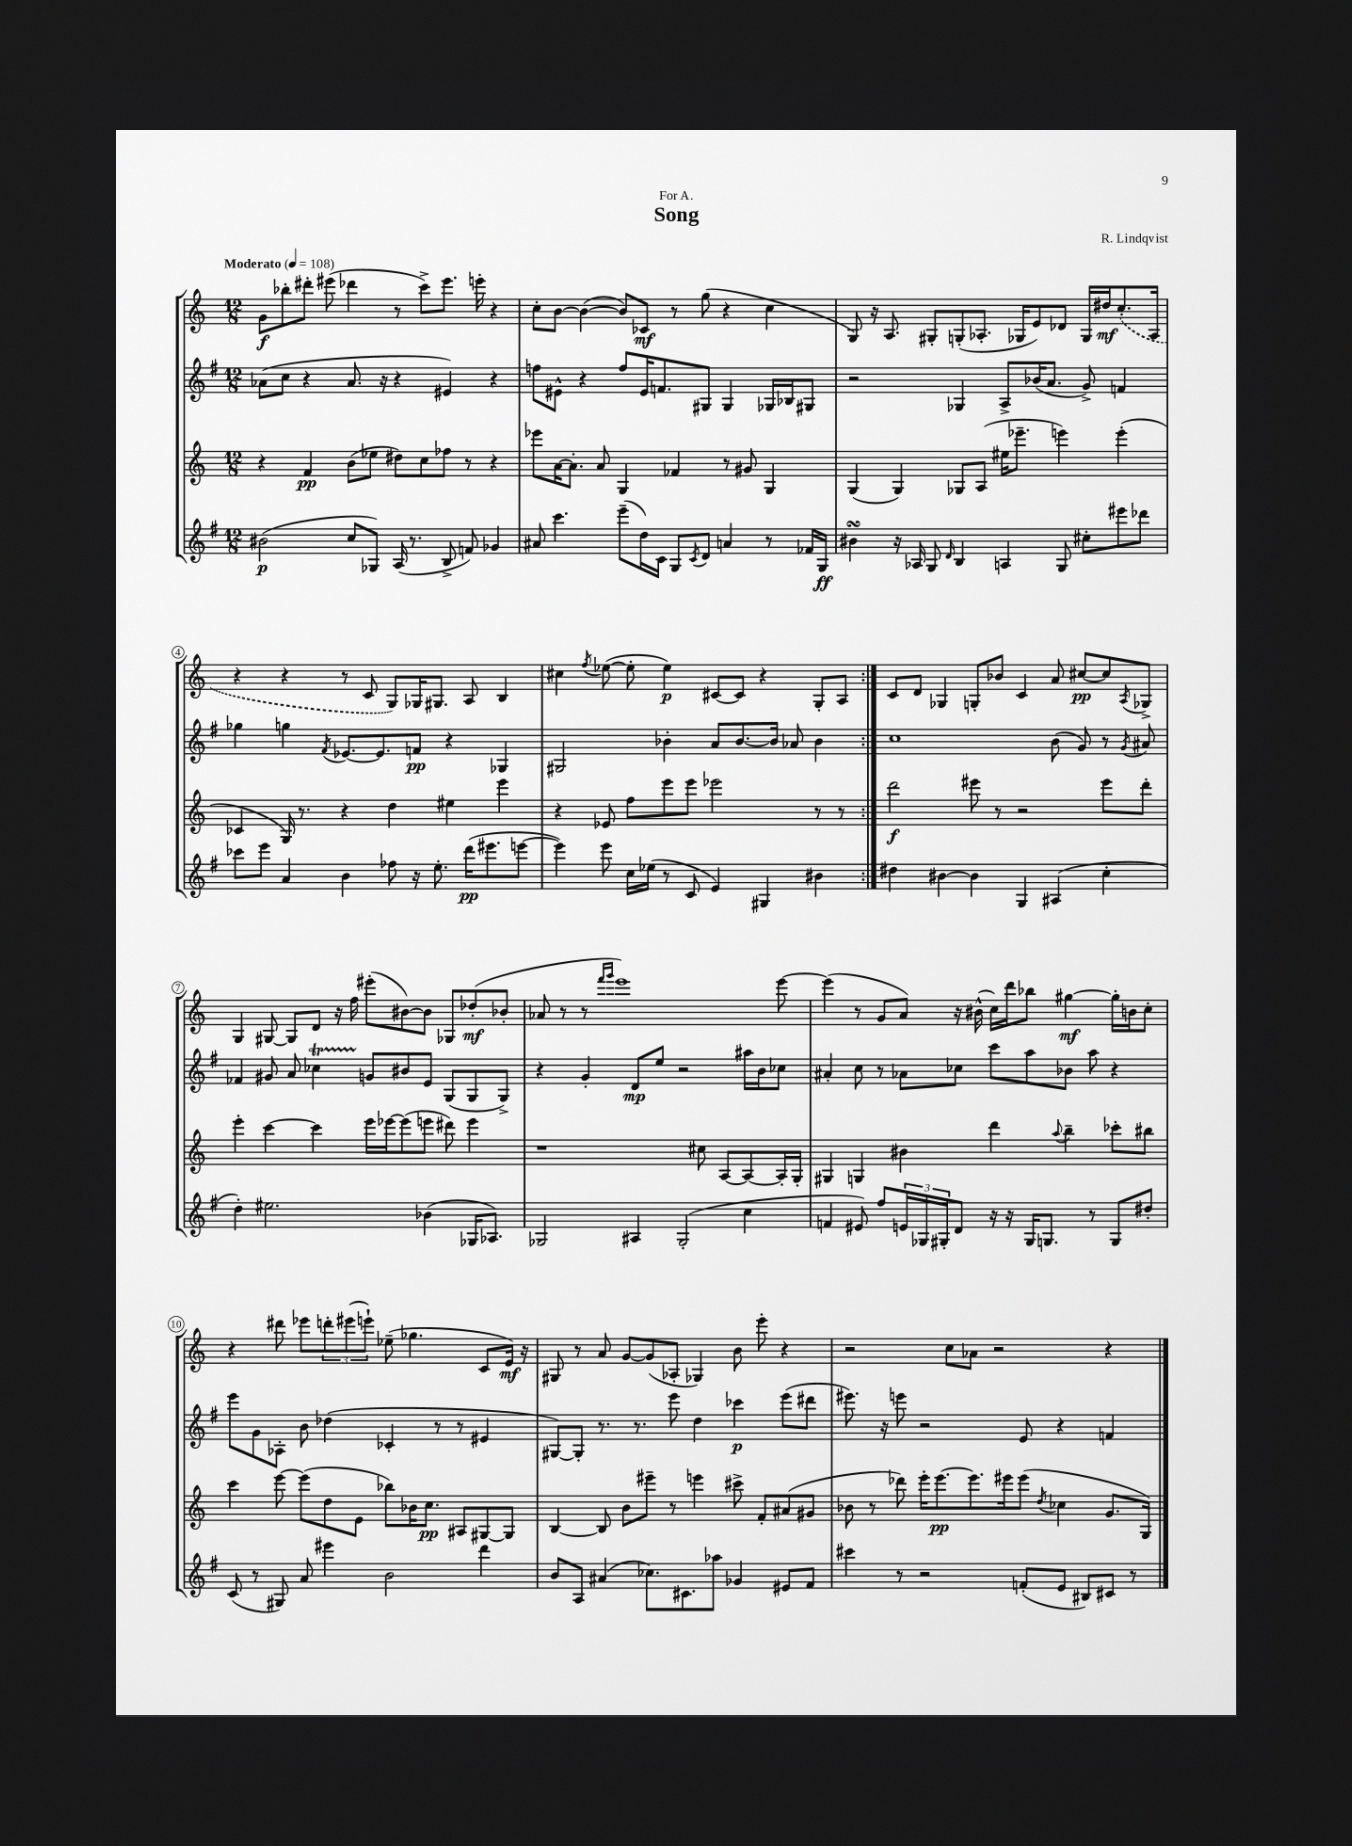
\header { title = "Song" composer = "R. Lindqvist" dedication = "For A." }
<<
\new StaffGroup <<
\new Staff = "s0" {
    \clef treble \key c \major \numericTimeSignature \time 12/8 \tempo "Moderato" 4 = 108
    \repeat volta 2 { g'8\f bes''8-. dis'''8-. eis'''8( des'''4 r8 c'''8->) eis'''8. e'''16-. r4 |
    c''8-. b'8~ b'4~( b'8) ces'8\mf r8 g''8( r4 c''4 |
    g8) r16 a8. gis8-. g8-.( aes8.-. ges16 e'8) des'8 ges16 dis''16\mf \once \slurDashed c''8.-.( aes16 |
    r4 r4 r8 c'8 g8) ges16 gis8. a8 b4 |
    cis''4 \acciaccatura { f''8 } ees''8~( ees''8-. ees''4\p) cis'8~ cis'8 r4 g8-. a8 | }
    c'8 d'8 ges4 g8-. bes'8 c'4 a'8 cis''8~\pp cis''8 \acciaccatura { a8 } ges8-> |
    g4 gis8~ gis8 d'8 r16 f''16 eis'''8-.( bis'8~) bis'8 ges8 des''8-.\mf( bes'8-. |
    aes'8 r8 r8 \grace { f'''16 g'''16 } e'''1) e'''8~ |
    e'''4( r8 g'8 a'8) r16 bis'16-^( c''16) d'''16 bes''8 gis''4~\mf gis''16-. b'16 c''8-. |
    r4 dis'''8 ees'''8 \tuplet 3/2 { d'''8-. eis'''8( e'''8-!) } ees''8--( ges''4. c'8 e'16\mf) r16 |
    gis8 r8 a'8 g'8~ g'8( aes8-. ges4) b'8 e'''8-. r4 |
    r2 c''8 aes'8 r2 r4 \bar "|." |
}
\new Staff = "s1" {
    \clef treble \key g \major \numericTimeSignature \time 12/8
    \repeat volta 2 { aes'8( c''8 r4 aes'8. r16 r4 eis'4) r4 |
    f''8 eis'8-^ r4 f''8 eis'16 f'8. gis8 gis4 ges16 bes16 gis8 |
    r2 ges4 a8-> bes'16( a'8. g'8->) f'4 |
    ges''4 g''4 \acciaccatura { fis'8 } ees'8.~ ees'8. f'8\pp r4 ges4 |
    gis2 bes'4-. a'8 bes'8.~ bes'16 aes'8 bes'4 | }
    c''1 b'8( g'8) r8 \acciaccatura { g'8 } ais'8 |
    fes'4 gis'8 a'8 ces''4\startTrillSpan g'8\stopTrillSpan bis'8 e'8 g8( g8 g8->) |
    r4 g'4-. d'8\mp e''8 r2 ais''16 b'16 ces''8 |
    ais'4-. c''8 r8 aes'8 ces''8 c'''8 a''8 bes'8 a''8 r4 |
    e'''8 g'8 aes8-. b'8 des''4( ces'4-. r8 r8 eis'4 |
    gis8~) gis8-. r8. r8. e'''8 d''4 ces'''4\p e'''8( dis'''8 |
    eis'''8.) r16 e'''8 r2 e'8 r4 f'4 \bar "|." |
}
\new Staff = "s2" {
    \clef treble \key c \major \numericTimeSignature \time 12/8
    \repeat volta 2 { r4 f'4\pp b'8( ees''8 dis''8) c''8 fes''8 r8 r4 |
    ees'''8 a'16~ a'8.-. a'8 g4 fes'4 r8 gis'8 g4 |
    g4( g4) ges8 a8( eis''16 ees'''8.-- e'''4) e'''4-.( |
    ces'4 g16) r8. r4 d''4 eis''4 e'''4 |
    r4 ees'8 f''8 e'''8 e'''8 ees'''2 r8 r8 | }
    d'''2\f eis'''8 r8 r2 eis'''8 d'''8-. |
    e'''4-. c'''4~ c'''4 e'''16 ees'''16~ ees'''8( e'''8 dis'''8) e'''4 |
    r1 cis''8 a8~ a8~ a16-. g16-. |
    gis4 g4 bis'4 d'''4 \appoggiatura { a''8 } b''4-- ces'''8-. bis''8 |
    c'''4 e'''8~ e'''8( d''8 e'8 bes''8) bes'16 c''8.\pp ais8 gis8~ gis8 |
    b4~ b8 b'8 eis'''8-- r8 e'''4 cis'''8-> f'8-. ais'8( gis'8 |
    bes'8 r8 des'''8) e'''16-. e'''8.~\pp e'''8. eis'''16 eis'''8( \acciaccatura { d''8 } ces''4 g'8. g16) \bar "|." |
}
\new Staff = "s3" {
    \clef treble \key g \major \numericTimeSignature \time 12/8
    \repeat volta 2 { bis'2\p( c''8 ges8) a16( r8. b8-> f'8) ges'4 |
    ais'8 c'''4. e'''8--( d''16) c'16 g8 \acciaccatura { c'8 } d'8 a'4 r8 fes'16 g16\ff |
    bis'4\turn r16 aes16 g8 \grace { d'16 } b4 a4 g8 cis''8-. eis'''8 des'''8 |
    ces'''8 e'''8 a'4 b'4 fes''8 r16 e''8.-. d'''16\pp( eis'''8. e'''8~ |
    e'''4) e'''8 c''16 ees''16( r8 c'8 e'4) gis4 bis'4 | }
    dis''4 bis'4~ bis'4 g4 ais4( c''4-. |
    d''4-.) eis''2. bes'4( ges16 aes8.) |
    ges2 ais4 ges2-.( c''4 |
    f'4 eis'8) fis''8 \tuplet 3/2 { e'16 ges16 gis16-. } d'8 r16 r16 gis16 g8. r8 g8 dis''8-. |
    c'8( r8 gis8) a'8 eis'''4 b'2 d'''4 |
    b'8 a8 ais'4( ces''8.) cis'8. aes''8 ges'4 eis'8 fis'8 |
    cis'''4 r8 r2 f'8-.( e'8 bis8) cis'8 r8 \bar "|." |
}
>>
>>
\layout { \context { \Score \override BarNumber.stencil = #(make-stencil-circler 0.1 0.3 ly:text-interface::print) } }
